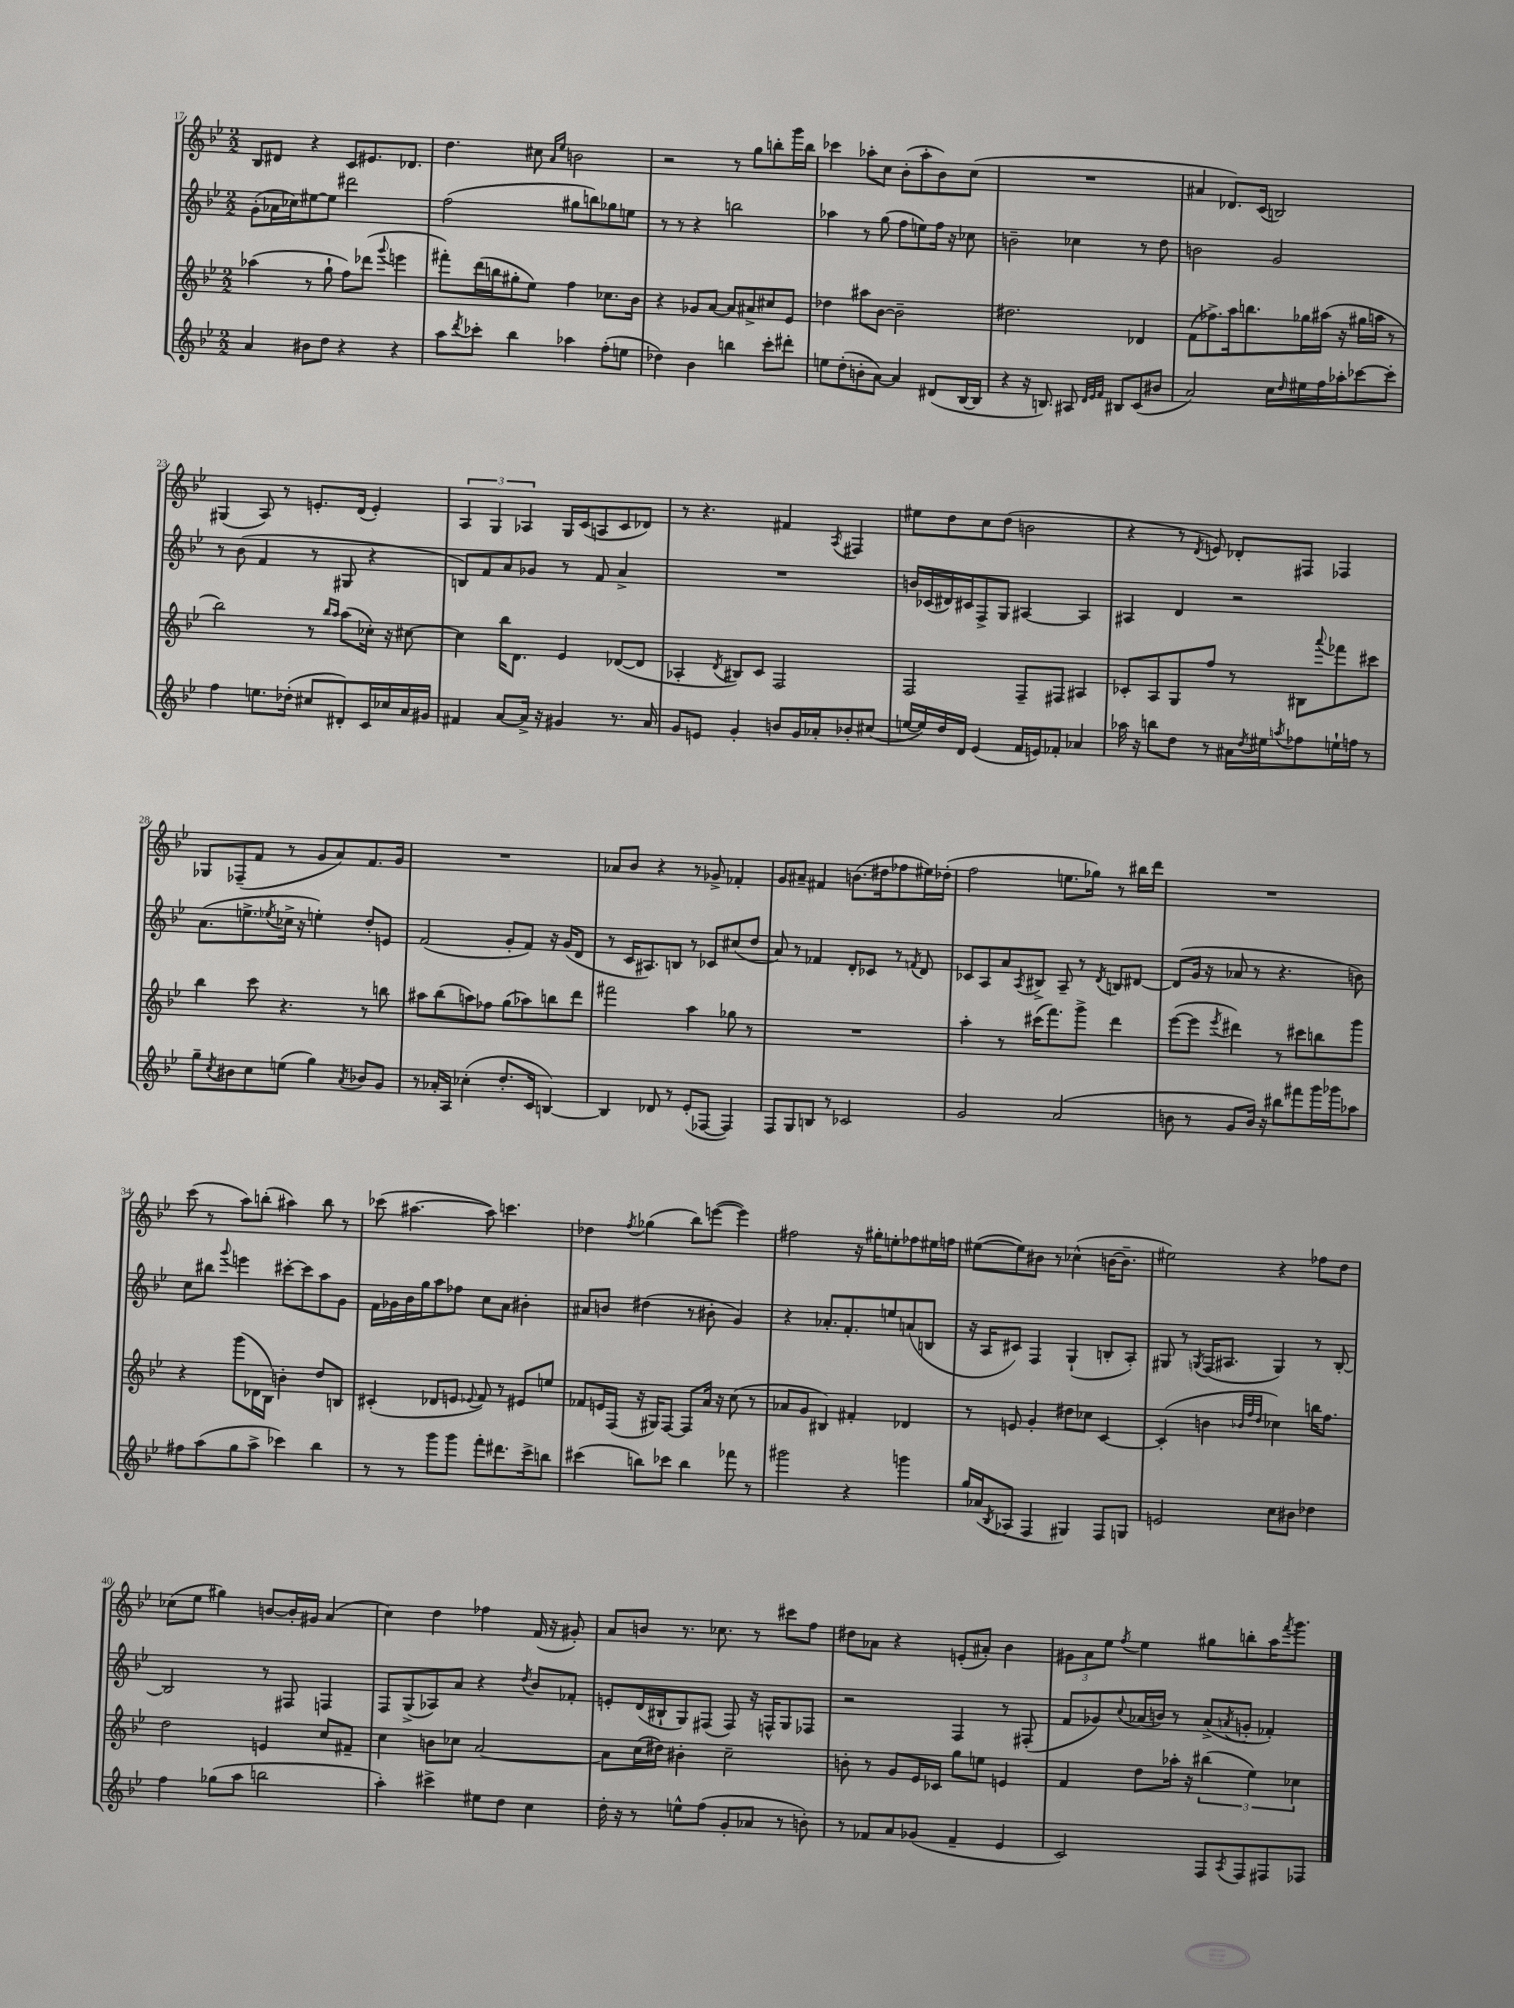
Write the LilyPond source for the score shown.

<<
\new StaffGroup <<
\new Staff = "s0" {
    \clef treble \key bes \major \numericTimeSignature \time 2/2
    bes8 dis'8 r4 c'8 eis'8. des'8. |
    d''4. cis''8 \grace { a'16 ees''16 } b'2 |
    r2 r8 g''8 b''8-. g'''16 b''16 |
    ces'''4 aes''8-. c''8 bes'8-.( aes''8-. bes'8) c''8( |
    R1 |
    ais'4 des'8.) c'16( b2) |
    gis4( a8) r8 e'8.-. d'16( e'4-.) |
    \tuplet 3/2 { a4 g4 aes4 } g16 c'16( a8 c'8 des'8) |
    r8 r4. fis'4 \acciaccatura { a8 } fis4 |
    eis''8 d''8 c''8 d''8( b'2 |
    r4 r8 \acciaccatura { d'8 } e'8) des'8-. fis8 fes4 |
    ges8 fes8--( f'8 r8 g'8 a'8) f'8. g'16 |
    R1 |
    aes'8 bes'8 r4 r8 ges'8-> fes'4-. |
    g'8 ais'8-- fis'4 b'8.( dis''16 fes''8 eis''16) des''16-.( |
    f''2 e''8. ges''16) r8 bis''16 d'''16 |
    R1 |
    c'''8( r8 a''8) b''8-.( ais''4) b''8 r8 |
    ces'''8( ais''4.~ ais''8) c'''4. |
    des''4 \acciaccatura { f''8 } ges''4( bes''8) e'''8~( e'''4) |
    fis''2 r16 gis''16-. e''8-. fes''8 eis''16 f''16 |
    eis''8~( eis''8) bis'8 r8 ces''4-^( b'16~ b'8.-- |
    eis''2) r4 fes''8 d''8 |
    ces''8( ees''8 gis''4) b'8~ b'16-. gis'16 a'4( |
    c''4) d''4 fes''4 f'16( r16 gis'8-.) |
    a'8 b'8 r8. ces''8. r8 cis'''8 f''8 |
    dis''8 aes'8 r4 e'8-.( ais'8-.) bes'4 |
    \tuplet 3/2 { gis'8 a'8 ees''8 } \acciaccatura { f''8 } ees''4 gis''8 b''8-. a''16 \acciaccatura { f'''8 } g'''8. \bar "|." |
}
\new Staff = "s1" {
    \clef treble \key bes \major \numericTimeSignature \time 2/2
    g'8-.( aes'16 ces''16) eis''8~ eis''8 dis'''2 |
    f''2( gis''8 b''8) ges''8 e''8 |
    r8 r8 r4 b''2 |
    aes''4 r8 g''8( f''8 e''8) f''16 r16 ces''8 |
    b'2-- ces''4 r8 d''8 |
    b'2 g'2 |
    r8 bes'8( f'4 r8 gis8 r4 |
    b8) f'8 a'8 ges'8 r8 f'8 a'4-> |
    R1 |
    b'16 ces'16( dis'16) cis'16 f8-> g8 ais4~ ais4 |
    ais4 d'4 r2 |
    a'8.( e''8.-> \acciaccatura { ees''8 } ces''16-> r16 e''4-.) d''8-. e'8 |
    f'2( g'8-. f'8) r16 g'16( d'8 |
    r8 c'16 ais8.) b8 r8 ces'8 cis''8( d''8 |
    a'8) r8 fes'4 d'8-. ces'8 r8 \acciaccatura { f'8 } d'8 |
    ces'8 a8 a'8 \acciaccatura { a8 } bis8-> a8-- r8 \acciaccatura { d'8 } b8 dis'8~ |
    dis'8( g'16 r16 aes'8 r8 r4. b'8) |
    c''8 bis''8 \appoggiatura { g'''8 } e'''4 cis'''8~-. cis'''8 a''8 g'8 |
    f'16 ges'16 bes'16 g''16 a''8 fes''8 c''8 a'8 bis'4-. |
    ais'8 b'8 dis''4( r8 bis'8-. g'4) |
    r4 aes'8.-. f'8.-. e''8 a'8( b8 |
    r16 a16 cis'8) f4 g4-!( b8-. a8-.) |
    gis8 r8 \acciaccatura { g8 } f16( ais8. g4) r8 bes8~-. |
    bes2 r8 fis8 f4 |
    f8 g8->( aes8) a'8 r4 \acciaccatura { d''8 } bes'8 fes'8-. |
    e'8-. d'16( bis16-! g8) fis8( fis8) r16 f16-^ g8 fes8 |
    r2 f4 r8 fis8-.( |
    f'8 ges'8) \appoggiatura { c''8 } aes'16( b'16) r8 aes'8->( \acciaccatura { a'8 } g'8-. fes'4-.) \bar "|." |
}
\new Staff = "s2" {
    \clef treble \key bes \major \numericTimeSignature \time 2/2
    aes''4( r8 g''8-! f''8) des'''8( \appoggiatura { g'''8 } e'''4 |
    fis'''8-.) d'''16( b''16 gis''8-. ees''8) f''4 ces''8. bes'16 |
    r4 ges'8 a'8~ a'8 ais'8-> cis''8 ees'8 |
    des''4 ais''8 bes'8~ bes'2-- |
    dis''2. des'4 |
    f'8( fes''8.->) a''16 b''8. ges''16 ais''16( r16 gis''16 a''16 r8 |
    bes''2) r8 \grace { bes''16 a''16 } a''8( ces''16-.) r16 cis''8~ |
    cis''4 bes''16 d'8. ees'4 des'8~( des'8 |
    aes4-. \acciaccatura { d'8 } bis8) c'8 f2 |
    f2 f8-- fis8 ais4 |
    ces'8-. a8 g8 f''8 r8 bis8 \appoggiatura { a'''8 } fes'''8 cis'''8 |
    bes''4 c'''8 r4. r8 b''8 |
    ais''8 bes''8( a''8) fes''8 g''8( aes''8) b''8 d'''8 |
    fis'''2 a''4 ges''8 r8 |
    R1 |
    a''4-. r8 cis'''16( f'''8.) g'''8-> d'''4 |
    ees'''8~( ees'''8 \acciaccatura { ees'''8 } dis'''4) r8 cis'''8 b''8 g'''8 |
    r4 g'''8( des'16 bes16) b'4-. d''8 b8 |
    cis'4-.( des'8 e'8 \appoggiatura { ees'8 } f'8) r8 eis'8 e''8 |
    fes'8 e'16 f16( r16 gis16) f8~ f8 a'16 r16 c''8( r8 |
    aes'8 g'8 bis4) fis'4-. des'4 |
    r8 e'8 g'4-. dis''8 ces''8 c'4~ |
    c'4-.( b'4 \grace { bes'32 f''32 d''32 } ces''4) b''16 f''8. |
    d''2 e'4 c''8 fis'8-- |
    c''4 b'8 ces''8 a'2~ |
    a'8 c''16( dis''16) bis'4-. c''2-- |
    b'8-. r8 g'8 ees'16 ces'16 g''8 e''8 e'4 |
    f'4 d''8 aes''16-. r16 \tuplet 3/2 { bis''4( ees''4) ces''4 } \bar "|." |
}
\new Staff = "s3" {
    \clef treble \key bes \major \numericTimeSignature \time 2/2
    a'4 bis'8 d''8 r4 r4 |
    a''8 \acciaccatura { d'''8 } ces'''8-. bes''4 aes''4 f''8-.( e''8 |
    des''4) bes'4 b''4 c'''8-. dis'''8-. |
    e''8 d''8-.( b'8-. a'8~) a'4 dis'8( bes16~ bes16 |
    r4 r16 b8.) ais8 \grace { d'32 ees'32 f'32 } bis8 c'8( bis'8 |
    a'2) c''16 \grace { d''16 } eis''16 f''16 aes''16-. ces'''8~ ces'''8-. |
    f''4 e''8. des''16-.( cis''8 dis'8-.) c'16 ces''16 a'16 gis'16 |
    fis'4 a'8~ a'16-> r16 gis'4 r8. a'16 |
    g'8 e'8 g'4-. b'8 g'16 aes'16-. bes'8-. cis''8( |
    e''16~ e''16) d''16 d'16 ees'4( f'16 e'16) fes'8-. aes'4 |
    aes''16 r16 b''8 d''8 r8 ais'16 \acciaccatura { d''8 } eis''16 \acciaccatura { a''8 } fes''8 e''16-! f''16 r8 |
    g''8-- \acciaccatura { c''8 } bis'8 c''8 e''8( g''4) \acciaccatura { a'8 } bes'8 g'8 |
    r8 aes'16-. a16 ces''4-.( d''8.-. c'16 b4~) |
    b4 des'8 r8 ees'8-.( fes8~ fes4) |
    f8 g8 b8 r8 ces'2 |
    g'2 a'2( |
    b'8 r8 g'8 b'16) r16 bis''8 fis'''8 g'''16 ges'''16 aes''8 |
    fis''8 a''8( g''8 a''8-> ces'''4) bes''4 |
    r8 r8 g'''8 g'''8 f'''8-. dis'''8. c'''16-> b''8 |
    cis'''4( b''8) ces'''8 b''4 fes'''8 r8 |
    gis'''2 r4 g'''4 |
    g''16 aes'16( \acciaccatura { bes8 } aes8 f4 gis4) f8 g8 |
    e'2 c''8 bis'8 des''4 |
    f''4 ges''8( a''8 b''2 |
    a''4-.) cis'''4-> eis''8 d''8 c''4 |
    d''16-. r16 r8 e''8-^ f''8( g'8-. aes'8 r8 b'8-.) |
    r8 fes'8 a'8 ges'8( fes'4-- ees'4 |
    c'2) f8 \acciaccatura { a8 } f8 fis8 fes8 \bar "|." |
}
>>
>>
\layout { \context { \Score currentBarNumber = #17 } }
